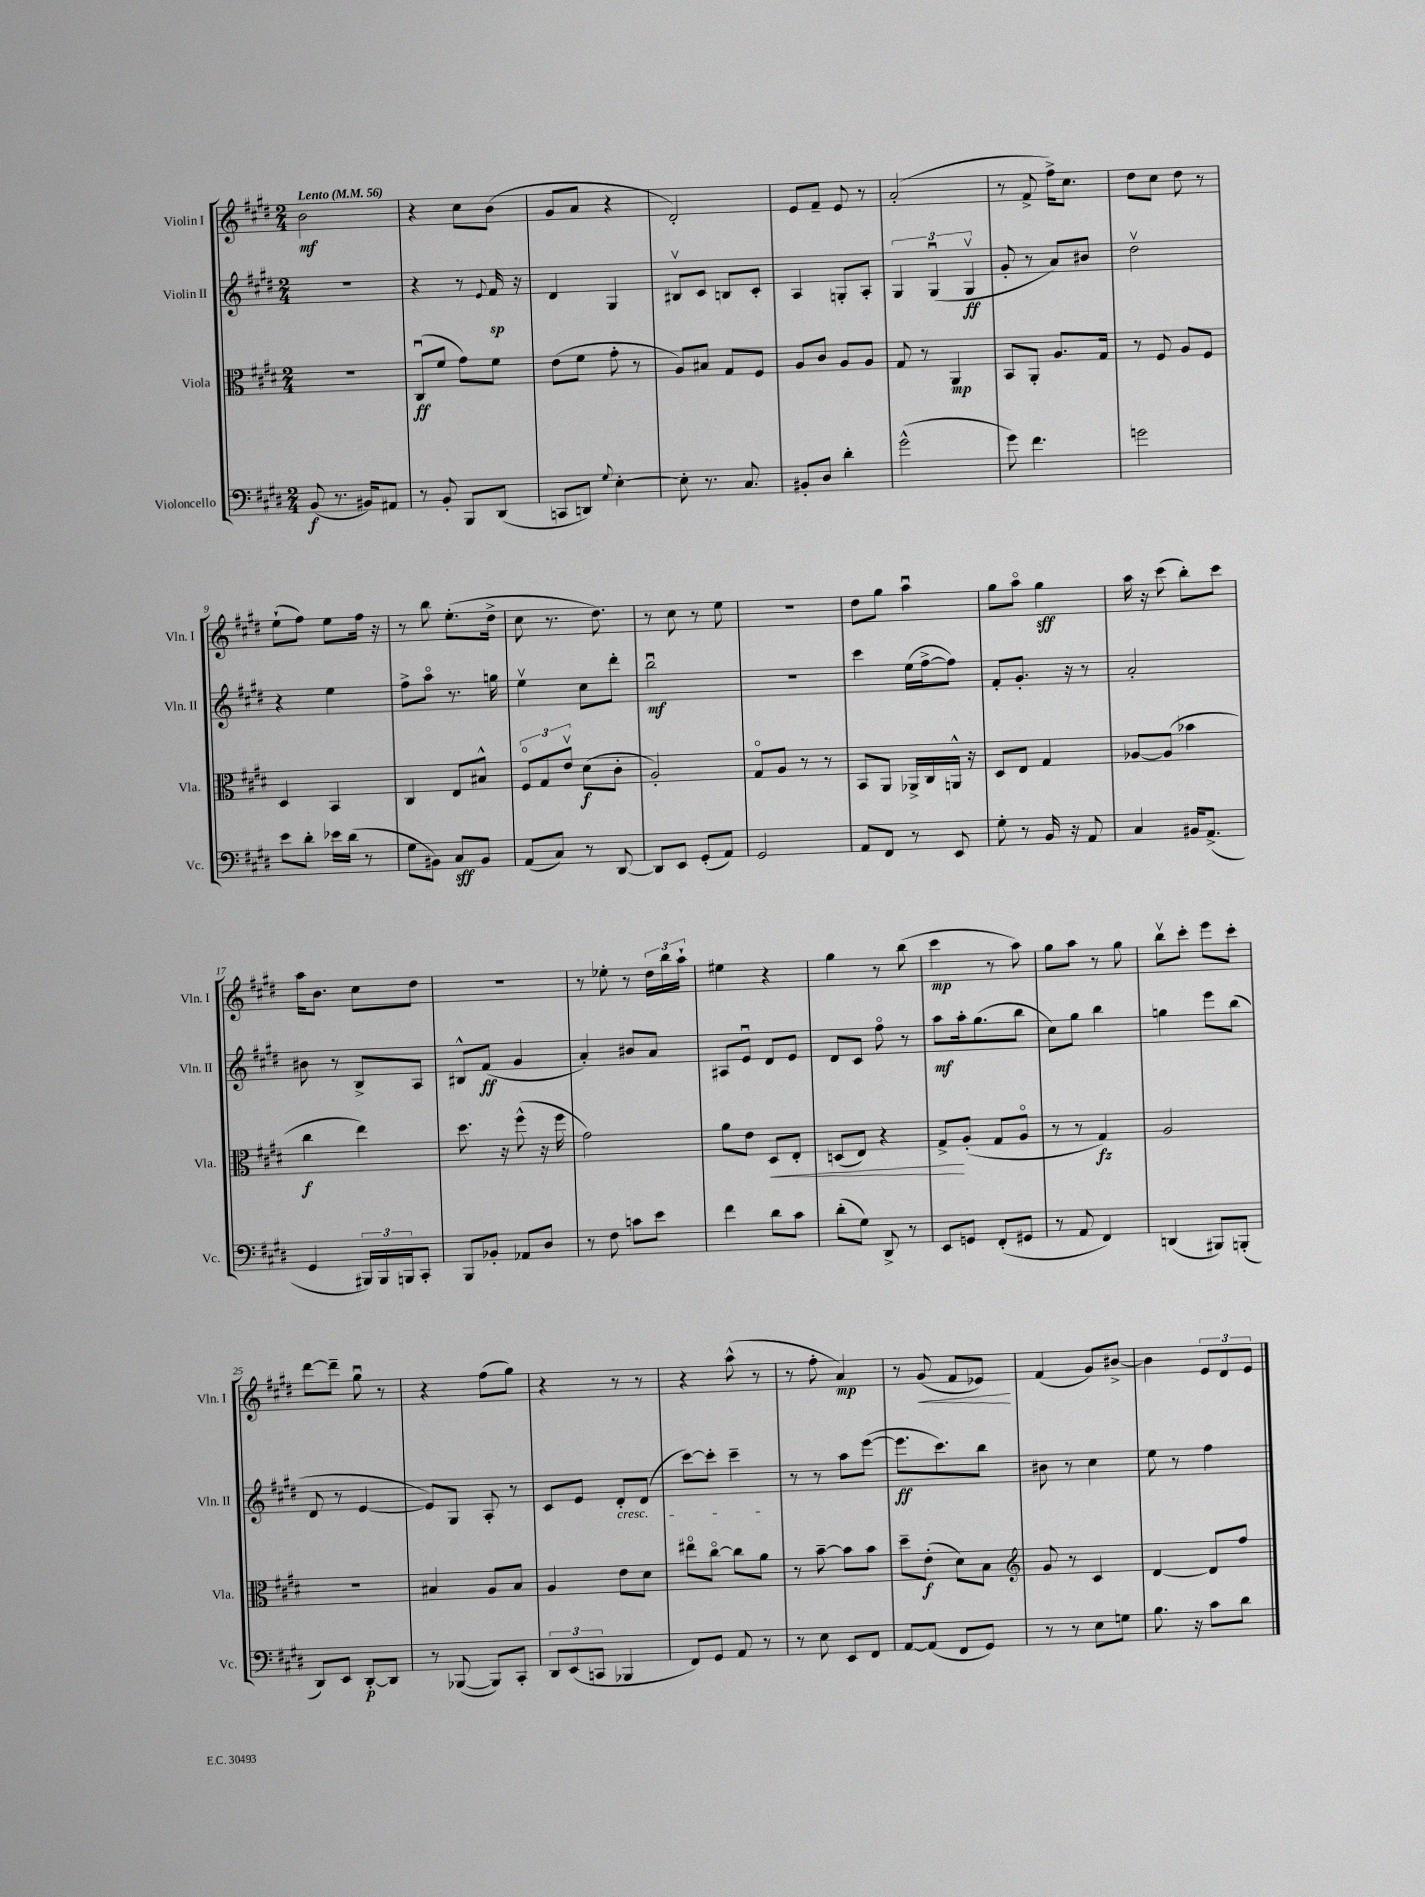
<<
\new StaffGroup <<
\new Staff = "s0" \with { instrumentName = "Violin I" shortInstrumentName = "Vln. I" } {
    \clef treble \key e \major \numericTimeSignature \time 2/4 \tempo "Lento" 4 = 56
    b'2\mf |
    r4 cis''8 b'8( |
    gis'8 a'8 r4 |
    dis'2-.) |
    e'8 fis'8-- e'8 r8 |
    a'2-.( |
    r8 fis'8-> fis''16->) cis''8. |
    dis''8 cis''8 dis''8 r8 |
    e''8-!( fis''8) e''8 fis''16 r16 |
    r8 b''8 e''8.-.( dis''16-> |
    cis''8 r8. dis''8.) |
    r8 cis''8 r8 e''8 |
    R2 |
    dis''8 gis''8 a''4\downbow |
    gis''8 a''8\flageolet gis''4\sff |
    a''16 r16 cis'''8( b''8-.) cis'''8 |
    a''16 b'8. cis''8 dis''8 |
    r2 |
    r8 ees''8-. r8 \tuplet 3/2 { dis''16 b''16 a''16-! } |
    eis''4 r4 |
    gis''4 r8 b''8( |
    cis'''4\mp r8 a''8) |
    gis''8 a''8 r8 gis''8 |
    b''8\upbow cis'''8-. e'''8 cis'''8-. |
    dis'''8~ dis'''8-- gis''8\downbow r8 |
    r4 fis''8( gis''8) |
    r4 r8 r8 |
    r4 a''8-^( r8 |
    r8 fis''8-. a'4\mp) |
    r8 gis'8\<( fis'8 ees'8\!) |
    fis'4( gis'8) bis'8~-> |
    bis'4 \tuplet 3/2 { e'8 dis'8 e'8 } \bar "|." |
}
\new Staff = "s1" \with { instrumentName = "Violin II" shortInstrumentName = "Vln. II" } {
    \clef treble \key e \major \numericTimeSignature \time 2/4
    r2 |
    r4 r8 \appoggiatura { e'8 } fis'16\sp r16 |
    dis'4 gis4 |
    bis8\upbow cis'8 b8 cis'8-. |
    a4 g8-. a8-. |
    \tuplet 3/2 { gis4 gis4\downbow( gis4\upbow\ff } |
    gis'8-. r8 a'8) bis'8 |
    dis''2\upbow |
    r4 e''4 |
    fis''8-> a''8\flageolet r8. g''16 |
    e''4\upbow cis''8 dis'''8-. |
    b''2\downbow\mf |
    r2 |
    cis'''4 e''16( fis''16~-> fis''8) |
    fis'8-. gis'8.-. r16 r8 |
    a'2-. |
    bis'8 r8 b8-> a8 |
    bis8-^ fis'8\ff( gis'4 |
    a'4-.) bis'8 a'8 |
    ais8 e'8\downbow dis'8 e'8 |
    dis'8 cis'8 fis''8\flageolet r8 |
    a''8\mf a''16-. gis''8.( b''8 |
    cis''8) gis''8 b''4 |
    g''4 e'''8 b''8( |
    dis'8 r8 e'4~ |
    e'8) gis8 a8-. r8 |
    cis'8 e'8 dis'8-.\cresc dis'8( |
    cis'''8~) cis'''8-. cis'''4--\! |
    r8 r8 a''8 e'''8~( |
    e'''8.\ff cis'''8.) b''8 |
    bis'8 r8 cis''4 |
    e''8 r8 fis''4 \bar "|." |
}
\new Staff = "s2" \with { instrumentName = "Viola" shortInstrumentName = "Vla." } {
    \clef alto \key e \major \numericTimeSignature \time 2/4
    R2 |
    cis8\downbow\ff( fis'8 gis'8) fis'8 |
    e'8( fis'8 gis'8-. r8 |
    a8) bis8 gis8 fis8 |
    a8 cis'8 a8 a8 |
    gis8 r8 a,4\mp |
    b,8 a,8-. a8. gis16 |
    r8 fis8 a8 fis8 |
    dis4 b,4 |
    cis4 e8 bis8-^ |
    \tuplet 3/2 { fis8\flageolet gis8 e'8\upbow } dis'8\f( cis'8-. |
    a2-.) |
    gis8\flageolet a8 r8 r8 |
    b,8 a,8 aes,16-> cis16 a,16-^ r16 |
    dis8 e8 gis4 |
    aes8~ aes8( bes'4 |
    cis''4\f e''4) |
    dis''8. r16 fis''8-^( r16 fis''16 |
    gis'2) |
    a'8 e'8 dis8\< e8-. |
    d8( e8) r4 |
    gis8->\! a8-.( gis8 a8\flageolet |
    r8 r8 gis4\fz) |
    a2 |
    R2 |
    bis4 a8 bis8 |
    a4 e'8 dis'8 |
    eis''8\flageolet cis''8~\flageolet cis''8 a'8 |
    r8 b'8~-- b'8 b'8 |
    dis''8-- e'8-.\f( dis'8) b8 |
    \clef treble gis'8 r8 cis'4 |
    dis'4~ dis'8 fis''8 \bar "|." |
}
\new Staff = "s3" \with { instrumentName = "Violoncello" shortInstrumentName = "Vc." } {
    \clef bass \key e \major \numericTimeSignature \time 2/4
    b,8\f( r8. bis,16) ais,8 |
    r8 b,8-. b,,8 dis,8( |
    c,8 d,8) \appoggiatura { gis8 } e4~-. |
    e8-. r8. cis8. |
    bis,8-. dis8 dis'4-. |
    gis'2-^( |
    gis'8) fis'4. |
    g'2 |
    e'8 dis'8-. ees'16 dis'16( r8 |
    gis8 bis,8) cis8\sff bis,8 |
    a,8( cis8) r8 dis,8~ |
    dis,8 e,8 gis,8-.( a,8) |
    gis,2 |
    a,8 fis,8 r8 e,8 |
    gis8-. r8 b,16 r16 a,8 |
    cis4 bis,16 a,8.->( |
    gis,4 \tuplet 3/2 { bis,,16) bis,,16 b,,16 } cis,8-. |
    b,,8 bes,8-. aes,8 dis8 |
    r8 fis8 c'8 e'8 |
    fis'4 dis'8 cis'8 |
    dis'8-.( gis8) dis,8-> r8 |
    e,8 g,8 fis,8-.( gis,8 |
    r8 a,8 fis,4) |
    d,4( bis,,8) b,,8-.( |
    dis,8) e,8 dis,8~-.\p dis,8 |
    r8 bes,,8~( bes,,8) cis,8-. |
    \tuplet 3/2 { dis,8 e,8( c,8 } bes,,4 |
    fis,8) gis,8 a,8 r8 |
    r8 e8 e,8 fis,8 |
    a,8~ a,8( fis,8 gis,8) |
    r8 r8 e8 g8 |
    b8. r16 cis'8 dis'8 \bar "|." |
}
>>
>>
